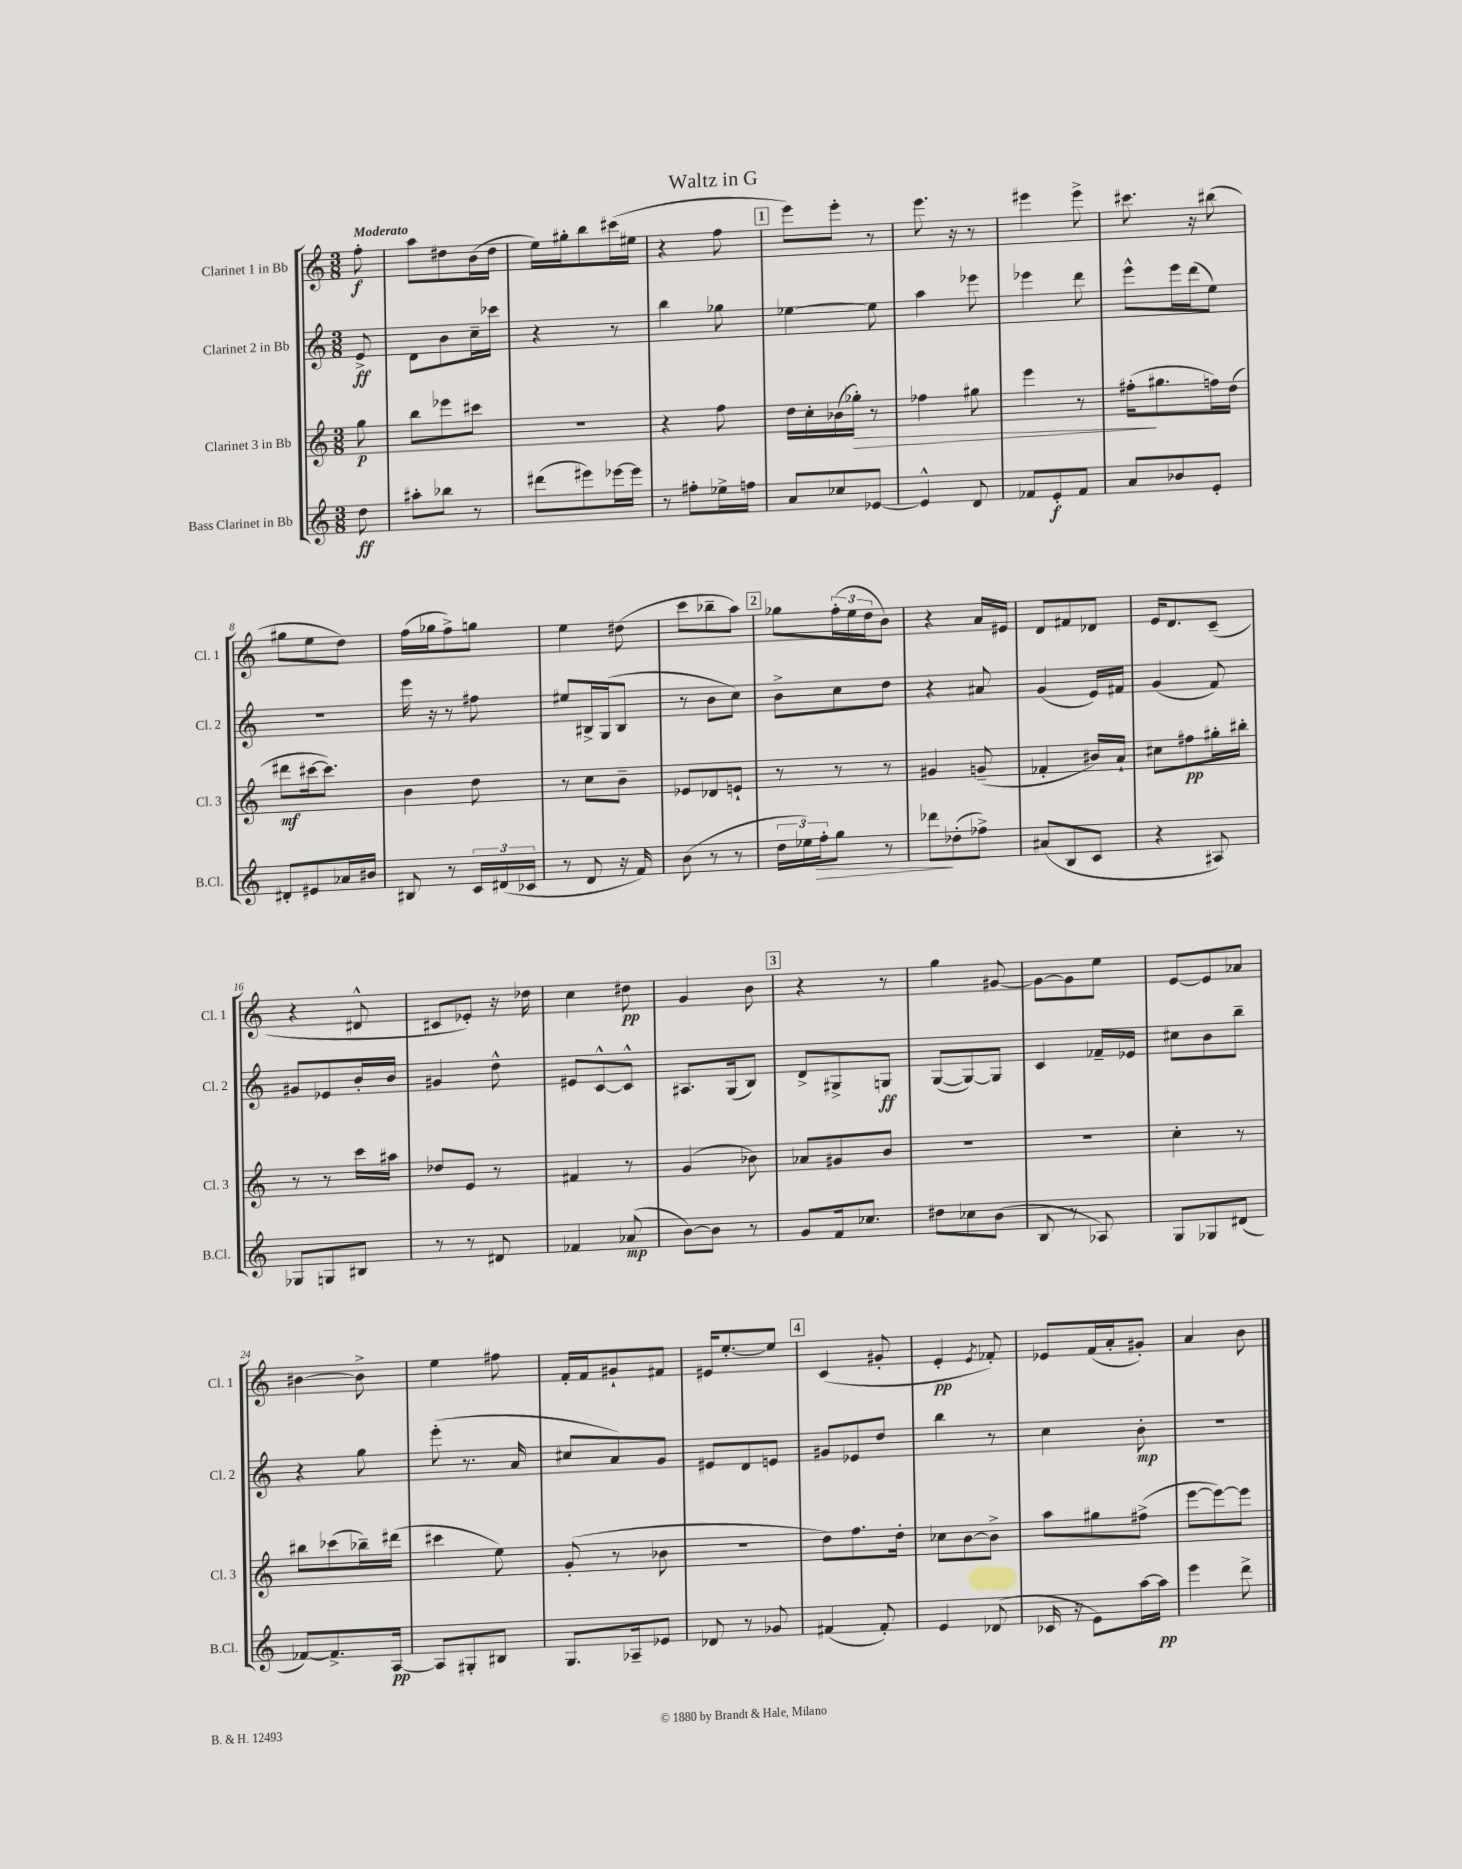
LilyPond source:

\header { title = "Waltz in G" }
<<
\new StaffGroup <<
\new Staff = "s0" \with { instrumentName = "Clarinet 1 in Bb" shortInstrumentName = "Cl. 1" } {
    \clef treble \key c \major \numericTimeSignature \time 3/8 \partial 8 \tempo "Moderato"
    f''8-.\f |
    a''8 dis''8 b'16( dis''16 |
    e''16) gis''16-. b''8 cis'''16( eis''16 |
    r4 f''8 |
    \mark \markup { \box "1" } e'''8) e'''8-. r8 |
    e'''8. r16 r8 |
    eis'''4 eis'''8-> |
    cis'''8. r16 bis''8( |
    gis''8 e''8 d''8) |
    f''16( ges''16 f''8->) g''8 |
    e''4 dis''8( |
    c'''8 bes''8-- a''8) |
    \mark \markup { \box "2" } ges''8 \tuplet 3/2 { f''16-.( e''16 d''16 } b'8) |
    r4 a'16 eis'16 |
    d'8 fis'8 des'8 |
    e'16 d'8. c'8--( |
    r4 dis'8-^ |
    cis'8 ees'8-.) r16 des''16 |
    c''4 dis''8\pp |
    g'4 b'8 |
    \mark \markup { \box "3" } r4 r8 |
    g''4 gis'8~ |
    gis'8~ gis'8 e''8 |
    e'8~ e'8 aes'8 |
    bis'4~ bis'8-> |
    e''4 fis''8 |
    f'16-. f'16 gis'8-! fis'8 |
    eis'16 e''8.~-. e''8 |
    \mark \markup { \box "4" } c'4( gis'8-. |
    e'4-.\pp \acciaccatura { e'8 } fes'8-.) |
    ees'8 f'16( a'16-. gis'8-.) |
    a'4 b'8 \bar "|." |
}
\new Staff = "s1" \with { instrumentName = "Clarinet 2 in Bb" shortInstrumentName = "Cl. 2" } {
    \clef treble \key c \major \numericTimeSignature \time 3/8 \partial 8
    e'8->\ff |
    d'8 b'8 c''16-- ces'''16 |
    r4 r8 |
    b''4 ges''8 |
    \mark \markup { \box "1" } ees''4~ ees''8 |
    a''4 ees'''8 |
    ees'''4 d'''8 |
    e'''8-^ e'''16 d'''16( e''8) |
    r4. |
    e'''16 r16 r8 fis''8 |
    eis''8 bis16-> g16( bis8 |
    r8 b'8 c''8) |
    \mark \markup { \box "2" } b'8-> c''8 d''8 |
    r4 ais'8 |
    g'4( e'16) fis'16 |
    g'4( f'8) |
    gis'8 ees'8 b'16-. b'16 |
    gis'4 d''8-^ |
    eis'8 c'8~-^ c'8-^ |
    ais8. g16( b8) |
    \mark \markup { \box "3" } d'8-> gis8-> g8\ff |
    g8~( g8~) g8 |
    c'4 fes'16-- ees'16 |
    cis''8 b'8 b''8-- |
    r4 g''8 |
    e'''8-.( r8. a'16 |
    cis''8 a'8) g'8 |
    eis'8 d'8 e'8 |
    \mark \markup { \box "4" } gis'8 ees'8 d''8 |
    b''4 r8 |
    c''4 b'8-.\mp |
    R4. \bar "|." |
}
\new Staff = "s2" \with { instrumentName = "Clarinet 3 in Bb" shortInstrumentName = "Cl. 3" } {
    \clef treble \key c \major \numericTimeSignature \time 3/8 \partial 8
    g''8\p |
    b''8 ees'''8 cis'''8 |
    r4. |
    r4 f''8 |
    \mark \markup { \box "1" } d''16 c''16-. bes'16( ges''16-.\>) r8 |
    fes''4 gis''8 |
    e'''4 r8 |
    fis''16-.\!( gis''8. f''16) d''16( |
    dis'''8\mf cis'''16~ cis'''8.) |
    b'4 d''8 |
    r8 c''8 b'8-- |
    ees'8 des'8 e'8-! |
    \mark \markup { \box "2" } r8 r8 r8 |
    gis'4 g'8--( |
    fes'4-. bis'16) a'16-! |
    cis''8 fis''8\pp gis''16-. bis''16-. |
    r8 r8 c'''16 ais''16 |
    des''8 e'8 r8 |
    fis'4 r8 |
    g'4( bes'8) |
    \mark \markup { \box "3" } aes'8 gis'8 b'8 |
    R4. |
    R4. |
    c''4-. r8 |
    bis''8 ces'''8( bes''16--) dis'''16( |
    cis'''4 e''8) |
    g'8-.( r8 bes'8 |
    R4. |
    \mark \markup { \box "4" } d''8) f''8. d''16-. |
    ces''8 b'8~ b'8-> |
    a''8 gis''8 fis''8->( |
    e'''8~ e'''8~) e'''8 \bar "|." |
}
\new Staff = "s3" \with { instrumentName = "Bass Clarinet in Bb" shortInstrumentName = "B.Cl." } {
    \clef treble \key c \major \numericTimeSignature \time 3/8 \partial 8
    d''8\ff |
    ais''8-. bes''8 r8 |
    dis'''8( eis'''8) ees'''16~ ees'''16 |
    r8 fis''8-. ees''16-> f''16 |
    \mark \markup { \box "1" } a'8 ces''8 ees'8~ |
    ees'4-^ d'8 |
    fes'8 e'8-.\f fes'8 |
    a'8 bes'8 e'8-. |
    dis'8-. eis'8 aes'16 bis'16 |
    bis8 r8 \tuplet 3/2 { c'16 dis'16( ces'16 } |
    r8 d'8 r16 f'16) |
    b'8( r8 r8 |
    \mark \markup { \box "2" } \tuplet 3/2 { d''16 ees''16) f''16-.\> } g''8 r8 |
    des'''8\! des''8-.( fes''8->) |
    ais'8( b8 c'8 |
    r4 ais8) |
    ges8 g8 bis8 |
    r8 r8 dis'8 |
    fes'4 aes'8\mp( |
    b'8~) b'8 r8 |
    \mark \markup { \box "3" } g'8 f'16 ces''8. |
    dis''8 ces''8 b'8( |
    b8 r8 aes8) |
    g8 ges8 dis'8( |
    fes'8~) fes'8.-> a16~\pp |
    a8 gis8-. bis8 |
    g8. aes16-- ees'8 |
    des'8 r8 ges'8 |
    \mark \markup { \box "4" } fis'4( fis'8-.) |
    e'4 des'8( |
    ces'16 r16 e'8) a''16~ a''16\pp |
    e'''4 d'''8-> \bar "|." |
}
>>
>>
